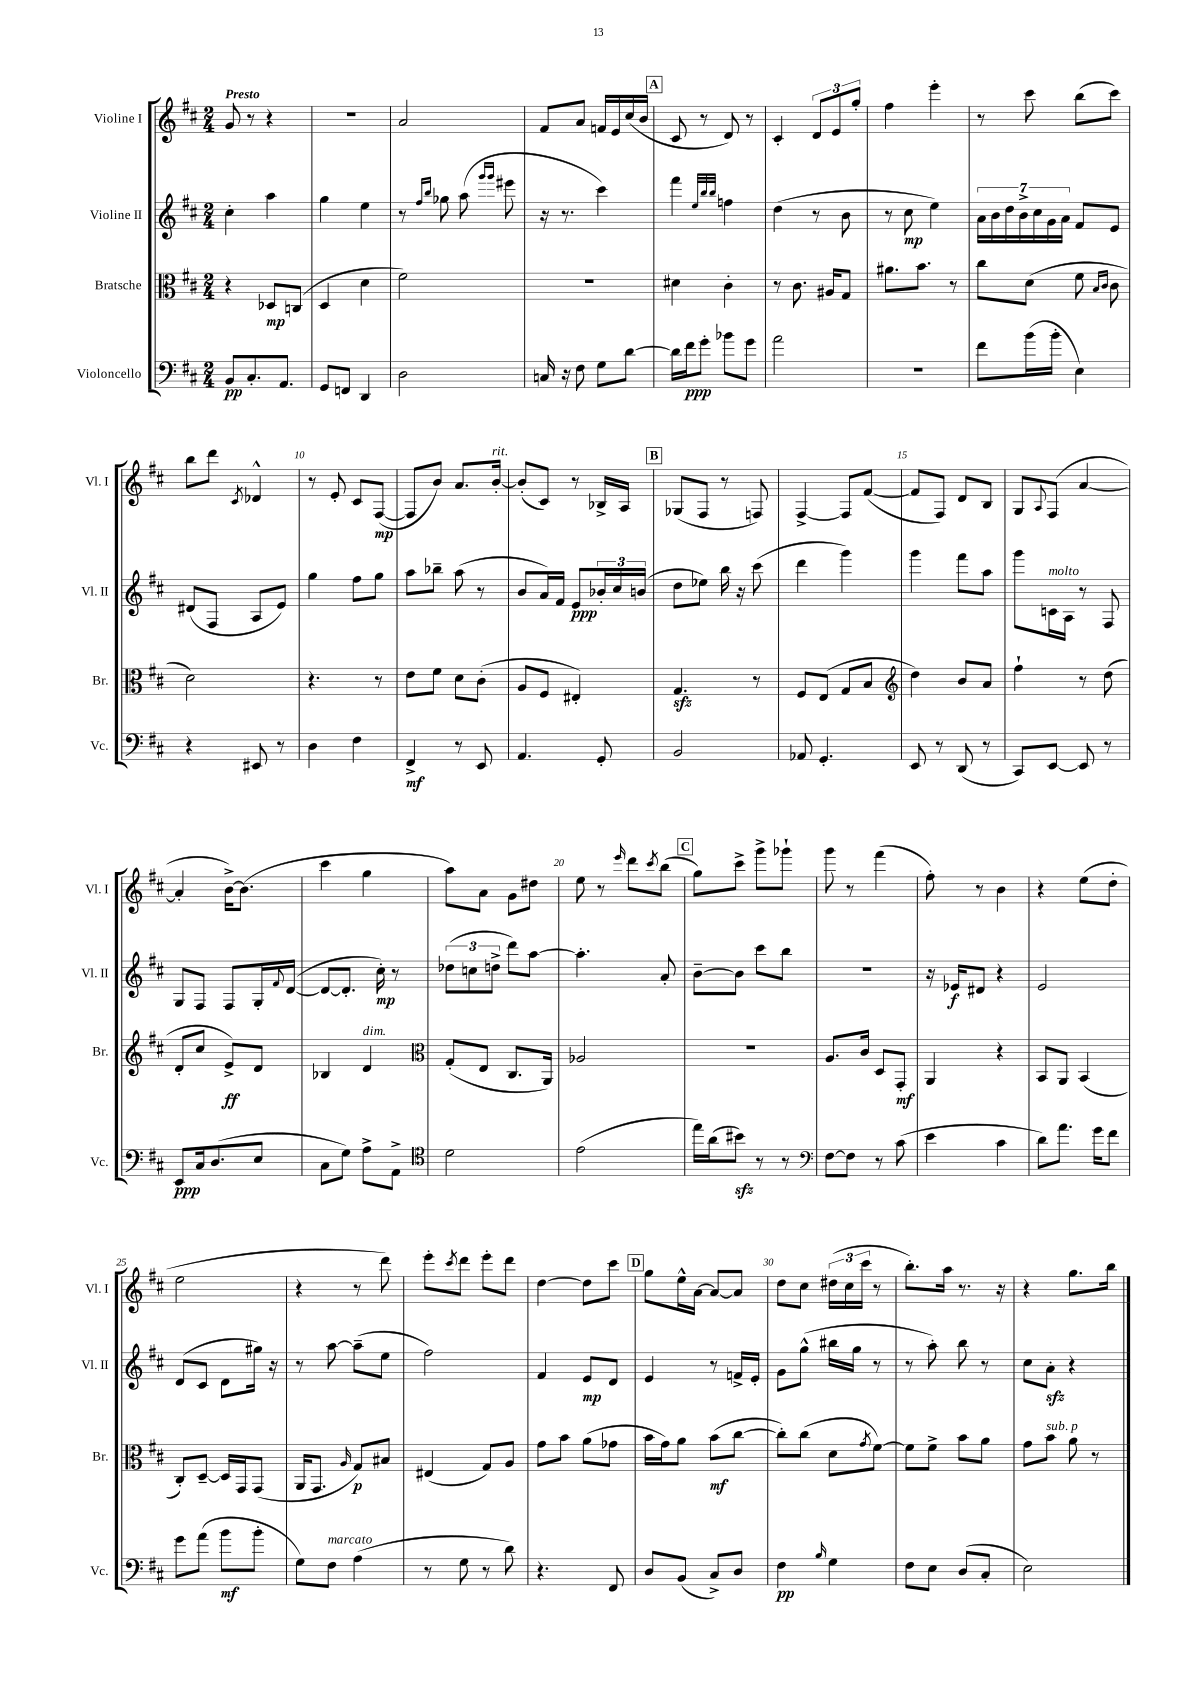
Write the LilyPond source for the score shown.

<<
\new StaffGroup <<
\new Staff = "s0" \with { instrumentName = "Violine I" shortInstrumentName = "Vl. I" } {
    \clef treble \key d \major \numericTimeSignature \time 2/4 \tempo "Presto"
    g'8 r8 r4 |
    R2 |
    a'2 |
    fis'8 a'8 f'16 e'16 cis''16( b'16 |
    \mark \markup { \box "A" } cis'8 r8 d'8) r8 |
    cis'4-. \tuplet 3/2 { d'8 e'8 g''8-. } |
    fis''4 e'''4-. |
    r8 cis'''8 b''8( cis'''8) |
    b''8 d'''8 \acciaccatura { cis'8 } des'4-^ |
    r8 e'8-. cis'8 fis8~\mp( |
    fis8 b'8) a'8. b'16~-.^\markup { \italic "rit." } |
    b'8-.( cis'8) r8 bes16-> a16 |
    \mark \markup { \box "B" } ges8( fis8 r8 f8) |
    fis4~-> fis8 fis'8~( |
    fis'8 fis8) d'8 b8 |
    g8 \appoggiatura { a8 } fis8( a'4~ |
    a'4-. b'16~->) b'8.( |
    cis'''4 g''4 |
    a''8) a'8 g'8 dis''8 |
    e''8 r8 \grace { e'''16 } d'''8 \acciaccatura { cis'''8 } b''8( |
    \mark \markup { \box "C" } g''8) cis'''8-> g'''8-> ges'''8-! |
    g'''8 r8 fis'''4( |
    fis''8-.) r8 b'4 |
    r4 e''8( d''8-. |
    e''2 |
    r4 r8 d'''8) |
    e'''8-. \acciaccatura { cis'''8 } d'''8 e'''8-. d'''8 |
    d''4~ d''8 cis'''8 |
    \mark \markup { \box "D" } g''8 e''16-^ a'16~ a'8~ a'8 |
    d''8 cis''8 \tuplet 3/2 { dis''16( cis''16 cis'''16 } r8 |
    b''8.-.) a''16 r8. r16 |
    r4 g''8. b''16 \bar "|." |
}
\new Staff = "s1" \with { instrumentName = "Violine II" shortInstrumentName = "Vl. II" } {
    \clef treble \key d \major \numericTimeSignature \time 2/4
    cis''4-. a''4 |
    g''4 e''4 |
    r8 \grace { fis''16 b''16 } ges''8 a''8( \grace { g'''16 g'''16 } eis'''8 |
    r16 r8. cis'''4) |
    \mark \markup { \box "A" } fis'''4 \grace { e''32 b''32 b''32 } f''4 |
    d''4( r8 b'8 |
    r8 cis''8\mp e''4) |
    \tuplet 7/4 { a'16 b'16 d''16 b'16-> cis''16 g'16 a'16 } fis'8 e'8 |
    dis'8( fis8 a8 e'8) |
    g''4 fis''8 g''8 |
    a''8 bes''8-- a''8( r8 |
    b'8 a'16) fis'16 e'8\ppp \tuplet 3/2 { bes'16-. cis''16 b'16( } |
    \mark \markup { \box "B" } d''8 ees''8) b''16 r16 cis'''8( |
    d'''4 g'''4) |
    g'''4 fis'''8 a''8 |
    g'''8 c'16^\markup { \italic "molto" } a16 r8 fis8 |
    g8 fis8 fis8 g16-. \appoggiatura { fis'8 } d'16~( |
    d'8~ d'8.-. cis''16-.\mp) r8 |
    \tuplet 3/2 { des''8( c''8 d''8-> } d'''8) a''8~ |
    a''4.-. a'8-. |
    \mark \markup { \box "C" } b'8~-- b'8 cis'''8 b''8 |
    R2 |
    r16 ees'16\f dis'8 r4 |
    e'2 |
    d'8( cis'8 d'8 gis''16) r16 |
    r8 a''8~ a''8--( e''8 |
    fis''2) |
    fis'4 e'8\mp d'8 |
    \mark \markup { \box "D" } e'4 r8 f'16-> e'16-. |
    g'8 g''8-^( bis''16 g''16 r8 |
    r8 a''8-.) b''8 r8 |
    cis''8 a'8-.\sfz r4 \bar "|." |
}
\new Staff = "s2" \with { instrumentName = "Bratsche" shortInstrumentName = "Br." } {
    \clef alto \key d \major \numericTimeSignature \time 2/4
    r4 des8\mp c8( |
    d4 d'4 |
    fis'2) |
    R2 |
    \mark \markup { \box "A" } dis'4 cis'4-. |
    r8 cis'8. ais16 g8 |
    ais'8. b'8. r8 |
    cis''8 d'8( fis'8 \grace { b16 cis'16 } cis'8 |
    d'2) |
    r4. r8 |
    e'8 fis'8 d'8 cis'8-.( |
    a8 fis8 eis4-.) |
    \mark \markup { \box "B" } g4.\sfz r8 |
    fis8 e8( g8 b8 |
    \clef treble d''4) b'8 a'8 |
    fis''4-! r8 d''8( |
    d'8-. cis''8 e'8->\ff) d'8 |
    bes4 d'4^\markup { \italic "dim." } |
    \clef alto g8-.( e8 cis8. a,16) |
    aes2 |
    \mark \markup { \box "C" } r2 |
    a8. cis'16 d8 g,8-.\mf |
    a,4 r4 |
    b,8 a,8 b,4( |
    cis8-.) d8~-- d16 g,16 g,8( |
    a,16 g,8. \grace { a16 } g8\p) bis8 |
    eis4( g8) a8 |
    g'8 b'8 a'8( ges'8 |
    \mark \markup { \box "D" } b'16 g'16) a'8 b'8\mf( cis''8~ |
    cis''8-.) cis''8( d'8 \acciaccatura { g'8 } fis'8~) |
    fis'8 fis'8-> b'8 a'8 |
    g'8 b'8^\markup { \italic "sub. p" } a'8 r8 \bar "|." |
}
\new Staff = "s3" \with { instrumentName = "Violoncello" shortInstrumentName = "Vc." } {
    \clef bass \key d \major \numericTimeSignature \time 2/4
    b,8\pp cis8.-. a,8. |
    g,8 f,8 d,4 |
    d2 |
    c16 r16 fis8 g8 d'8~ |
    \mark \markup { \box "A" } d'16 fis'16\ppp g'8-. bes'8 g'8 |
    a'2 |
    r2 |
    fis'8 b'16( b'16-. e4) |
    r4 eis,8 r8 |
    d4 fis4 |
    fis,4->\mf r8 e,8 |
    a,4. g,8-. |
    \mark \markup { \box "B" } b,2 |
    aes,8 g,4.-. |
    e,8 r8 d,8( r8 |
    cis,8) e,8~ e,8 r8 |
    e,8\ppp cis16 d8.( e8 |
    cis8 g8) a8-> a,8-> |
    \clef tenor d'2 |
    e'2( |
    \mark \markup { \box "C" } e''16) a'16( bis'8\sfz) r8 r8 |
    \clef bass fis8~ fis8 r8 cis'8( |
    e'4 cis'4 |
    d'8) a'8. g'16 fis'8 |
    g'8 a'8( b'8\mf b'8-. |
    g8) fis8^\markup { \italic "marcato" } a4( |
    r8 g8 r8 d'8) |
    r4. fis,8 |
    \mark \markup { \box "D" } d8 b,8( cis8->) d8 |
    fis4\pp \grace { b16 } g4 |
    fis8 e8 d8( cis8-. |
    e2) \bar "|." |
}
>>
>>
\layout { \context { \Score \override BarNumber.break-visibility = ##(#f #t #t) barNumberVisibility = #(every-nth-bar-number-visible 5) } }
